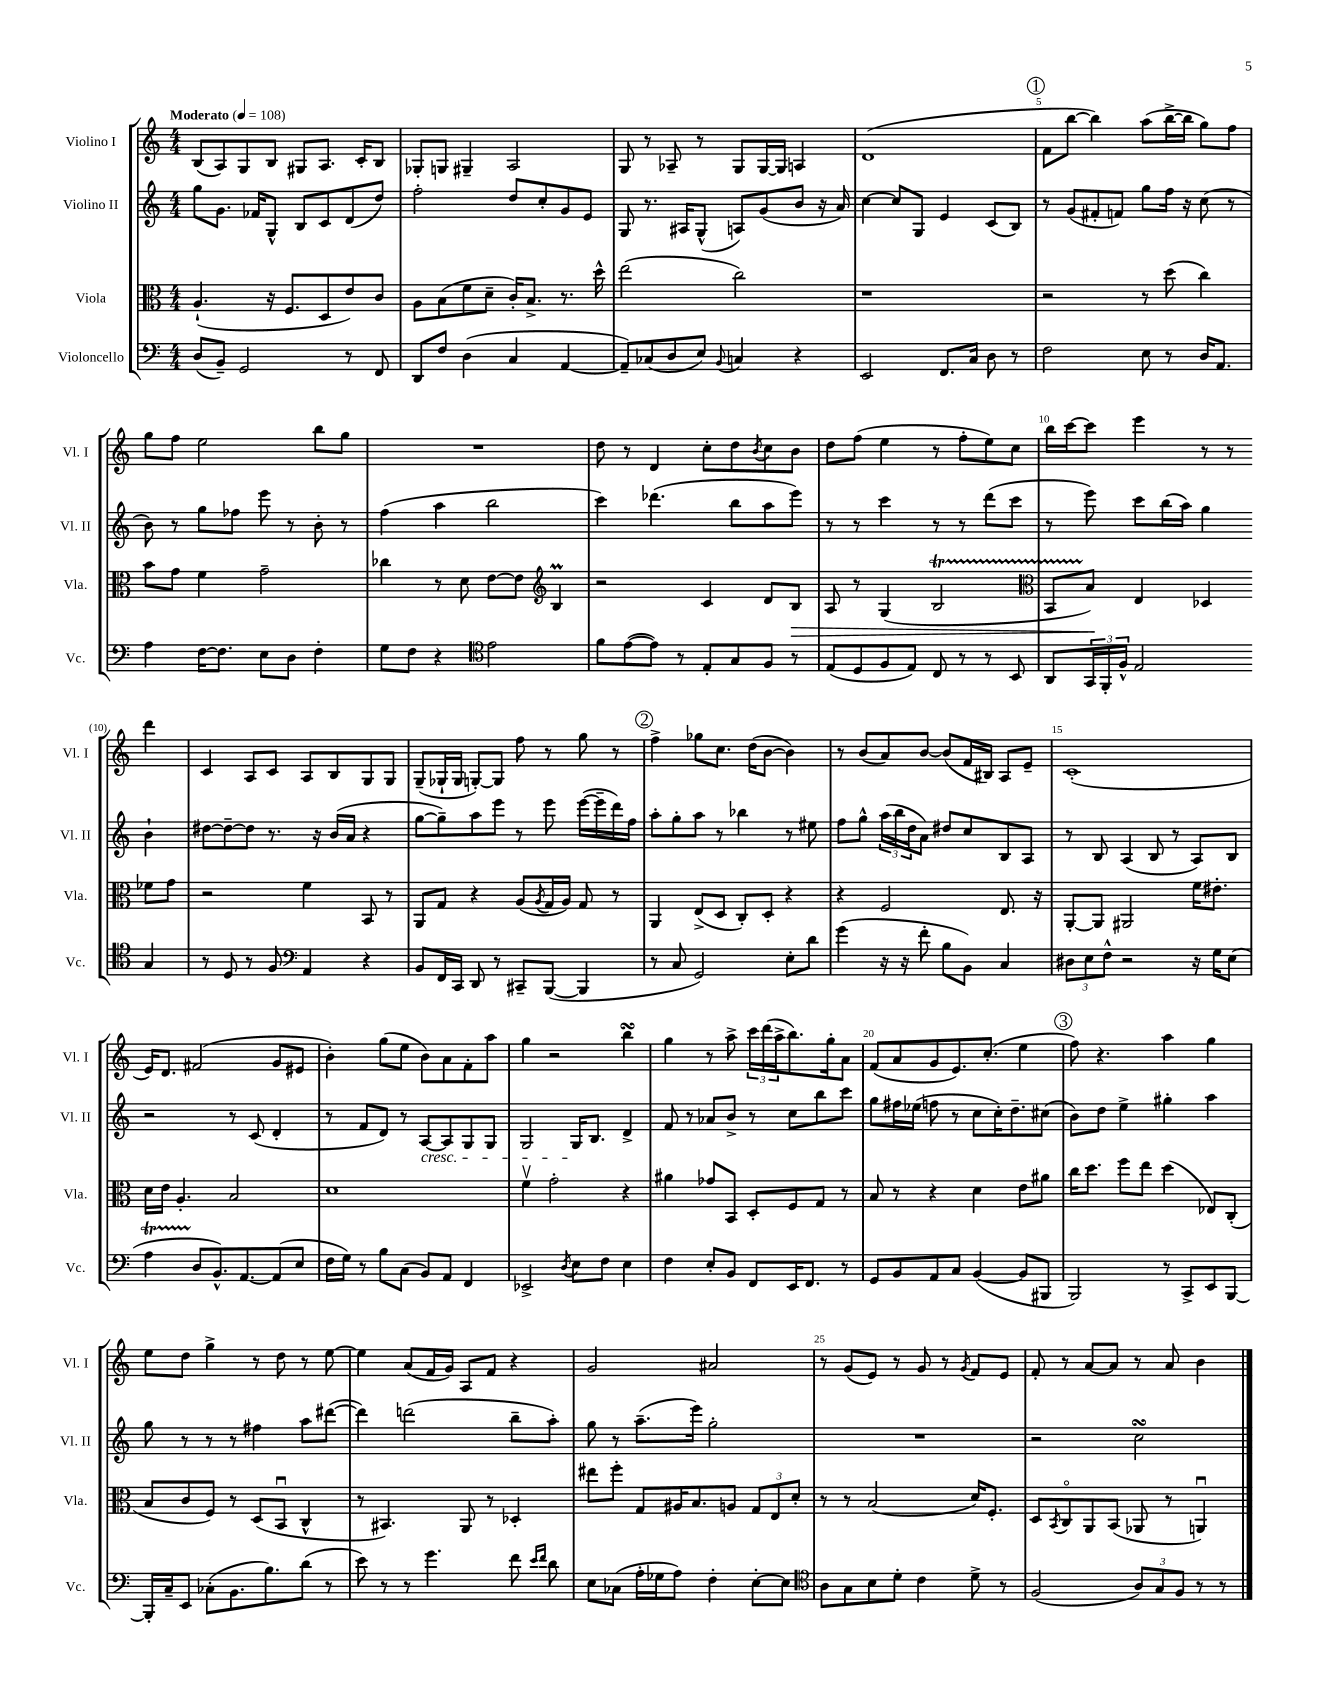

**kern	**kern	**dynam	**kern	**kern
*part4	*part3	*part3	*part2	*part1
*staff4	*staff3	*staff3	*staff2	*staff1
*I"Violoncello	*I"Viola	*	*I"Violino II	*I"Violino I
*I'Vc.	*I'Vla.	*	*I'Vl. II	*I'Vl. I
*clefF4	*clefC3	*	*clefG2	*clefG2
*k[]	*k[]	*	*k[]	*k[]
*M4/4	*M4/4	*	*M4/4	*M4/4
*MM108	*MM108	*	*MM108	*MM108
=1	=1	=1	=1	=1
!	!	!	!	!LO:TX:a:B:t=Moderato
(8D/L	(4.A`/	.	8gg\L	(8B/L
8BB~/J)	.	.	8.g\J	8A/)
2GG/	.	.	.	8G/
.	.	.	16f-X/KL	.
.	16r	.	8G^^/J	8B/J
.	8.F/L	.	.	.
.	.	.	8B/L	8G#X/L
.	8D/	.	8c/	8.A/J
8r	8e/)	.	(8d/	.
.	.	.	.	16c'/KL
8FF/	8c/J	.	8dd/J)	8B/J
=2	=2	=2	=2	=2
8DD/L	8A\L	.	2ff'\	8G-X'/L
8F/J	(8B\	.	.	8Gn/J
(4D\	8f\	.	.	4G#X~/
.	8d~\J	.	.	.
4C/	16c'/KL)	.	8dd/L	2A/
.	8.B^/J	.	.	.
.	.	.	8cc'/	.
[4AA/	8.r	.	8g/	.
.	.	.	8e/J	.
.	16dd^^\	.	.	.
=3	=3	=3	=3	=3
8AA~/L])	(2ee\	.	8G/	8G/
(8C-X/	.	.	8.r	8r
8D/	.	.	.	8A-X~/
.	.	.	16A#X/KL	.
8E/J)	.	.	(8G^^/J	8r
8qqBB/	.	.	.	.
4Cn/	2cc\)	.	8An/L)	8G/L
.	.	.	(8g/	[16G/L
.	.	.	.	16G/JJ]
4r	.	.	8b/J	4An/
.	.	.	16r	.
.	.	.	16a/)	.
=4	=4	=4	=4	=4
2EE/	1r	.	[4cc\	(1d
.	.	.	8cc/L]	.
.	.	.	8G/J	.
8.FF/L	.	.	4e/	.
16C/Jk	.	.	.	.
8D\	.	.	(8c/L	.
8r	.	.	8B/J)	.
!!LO:REH:place=s1:t=1
=5	=5	=5	=5	=5
2F\	2r	.	8r	8f\L
.	.	.	(8g/L	[8bb\J
.	.	.	8f#X'/	4bb\])
.	.	.	8fn/J)	.
8E\	8r	.	8gg\L	(8aa\L
8r	(8dd\	.	16ff\Jk	[16bb^\L
.	.	.	16r	16bb\JJ]
16D/KL	4cc\)	.	(8cc\	8gg\L)
8.AA/J	.	.	.	.
.	.	.	8r	8ff\J
!!LO:LB:g=z
=6	=6	=6	=6	=6
4A\	8b\L	.	8b\)	8gg\L
.	8g\J	.	8r	8ff\J
[16F\KL	4f\	.	8gg\L	2ee\
8.F\J]	.	.	.	.
.	.	.	8ff-X\J	.
8E\L	2g~\	.	8eee\	.
8D\J	.	.	8r	.
4F'\	.	.	8b'\	8bb\L
.	.	.	8r	8gg\J
=7	=7	=7	=7	=7
8G\L	4cc-X\	.	(4ff\	1r
8F\J	.	.	.	.
4r	8r	.	4aa\	.
.	8d\	.	.	.
*clefC4	*	*	*	*
2e\	[8e\L	.	2bb\	.
.	8e\J]	.	.	.
*	*clefG2	*	*	*
.	4Bm/	.	.	.
=8	=8	=8	=8	=8
8f\L	2r	.	4ccc\)	8dd\
([8e\	.	.	.	8r
8e\J])	.	.	(4.ddd-X\	4d/
8r	.	.	.	.
8E'/L	4c/	.	.	8cc'\L
8G/	.	.	8bb\L	8dd\
.	.	.	.	8qb/
8F/J	8d/L	.	8aa\	8cc\
!	!	!LO:HP:b	!	!
8r	8B/J	>	8eee\J)	8b\J
=9	=9	=9	=9	=9
(8E/L	8A/	.	8r	8dd\L
8D/	8r	.	8r	(8ff\J
8F/	(4G/	.	4ccc\	4ee\
8E/J)	.	.	.	.
8C/	2Bt/	.	8r	8r
8r	.	.	8r	8ff'\L
8r	.	.	(8ddd\L	8ee\)
8BB/	.	.	8ccc\J	8cc\J
=10	=10	=10	=10	=10
*	*clefC3	*	*	*
8AA/L	8BBTTT/L	.	8r	16bb\LL
.	.	.	.	[16ccc\J
24GG/L	8B/J)	.	8eee\)	8ccc\J]
24FF'/	.	.	.	.
24F^^/JJ	.	.	.	.
2E/	4E/	]	8ccc\L	4eee\
.	.	.	(16bb\L	.
.	.	.	16aa\JJ)	.
.	4D-X/	.	4gg\	8r
.	.	.	.	8r
4G/	8f-X\L	.	4b`\	4ddd\
.	8g\J	.	.	.
!!LO:LB:g=z
=11	=11	=11	=11	=11
8r	2r	.	[8dd#X\L	4c/
8D/	.	.	8dd#~\_	.
8r	.	.	8dd#\J]	8A/L
8F/	.	.	8.r	8c/J
*clefF4	*	*	*	*
4AA/	4f\	.	.	8A/L
.	.	.	16r	.
.	.	.	(16b/LL	8B/
.	.	.	16a/JJ	.
4r	8BB/	.	4r	8G/
.	8r	.	.	8G/J
=12	=12	=12	=12	=12
8BB/L	8AA/L	.	[8gg\L	(8G~/L
16FF/L	8G/J	.	8gg~\])	16G-X`/L
16CC/JJ	.	.	.	16G-/JJ
8DD/	4r	.	8aa\	[8Gn'/L)
8r	.	.	8eee\J	8G/J]
8CC#X~/L	(8A/L	.	8r	8ff\
.	8qA/	.	.	.
([8BBB/J	16G/L	.	8eee\	8r
.	16A/JJ)	.	.	.
4BBB/]	8G/	.	([16eee\LL	8gg\
.	.	.	16eee~\]	.
.	8r	.	16ddd\)	8r
.	.	.	16ff\JJ	.
!!LO:REH:place=s1:t=2
=13	=13	=13	=13	=13
8r	4AA/	.	8aa'\L	4ff^\
8C/	.	.	8gg'\	.
2GG/)	(8E^/L	.	8aa\J	8gg-X\L
.	8D/J	.	8r	8.cc\J
.	8C'/L)	.	4bb-X\	.
.	.	.	.	(16dd\KL
.	8D'/J	.	.	[8b\J
8E'\L	4r	.	8r	4b\])
8d\J	.	.	8ee#X\	.
=14	=14	=14	=14	=14
(4g\	4r	.	8ff\L	8r
.	.	.	8gg^^\J	(8b/L
16r	2F/	.	(24aa\LL	8a/)
.	.	.	24bb\	.
16r	.	.	.	.
.	.	.	24dd\J	.
8f'\	.	.	8a\J)	[8b/J
8B\L	.	.	8dd#X/L	(8b/L]
8BB\J)	.	.	8cc/	16f/L
.	.	.	.	16B#X/JJ)
4C/	8.E/	.	8B/	8A/L
.	.	.	8A/J	8e~/J
.	16r	.	.	.
=15	=15	=15	=15	=15
12D#X\L	[8AA'/L	.	8r	(1c'
12E\	.	.	.	.
.	8AA/J]	.	8B/	.
12F^^\J	.	.	.	.
2r	2AA#X/	.	(4A/	.
.	.	.	8B/	.
.	.	.	8r	.
16r	16f\KL	.	8A/L)	.
16G\KL	8.e#X'\J	.	.	.
(8E\J	.	.	8B/J	.
!!LO:LB:g=z
=16	=16	=16	=16	=16
4AT\	16d\LL	.	2r	16e/KL)
.	16e\JJ	.	.	8.d/J
.	4.A'/	.	.	.
8D/L	.	.	.	(2f#X/
8.BB^^/)	.	.	.	.
.	2B/	.	8r	.
[8.AA/	.	.	.	.
.	.	.	(8c/	.
(8AA/]	.	.	4d'/	8g/L
8E/J	.	.	.	8e#X/J
=17	=17	=17	=17	=17
16F\LL	1d	.	8r	4b'\)
16G\JJ)	.	.	.	.
8r	.	.	8f/L	.
8B\L	.	.	8d/J)	(8gg\L
(8C\J	.	.	8r	8ee\J
!	!	!	!LO:TX:b:i:t=cresc.	!
8BB/L)	.	.	[8A/L	8b\L)
8AA/J	.	.	8A/]	8a\
4FF/	.	.	8G/	8f'\
.	.	.	8G/J	8aa\J
=18	=18	=18	=18	=18
2EE-X^/	4fv\	.	2G/	4gg\
.	2g'\	.	.	2r
8qD/	.	.	.	.
8E\L	.	.	16G/KL	.
.	.	.	8.B/J	.
8F\J	.	.	.	.
4E\	4r	.	4d^/	4bbsSsS\
=19	=19	=19	=19	=19
4F\	4a#X\	.	8f/	4gg\
.	.	.	8r	.
8E'/L	8g-X/L	.	8a-X/L	8r
8BB/J	8BB/J	.	8b^/J	8aa^\
8FF/L	8D'/L	.	8r	24ccc\LL
.	.	.	.	(24ddd\
.	.	.	.	24aa^\J
16EE/K	8F/	.	8cc\L	8.bb\)
8.FF/J	.	.	.	.
.	8G/J	.	8bb\	.
.	.	.	.	16gg'\k
8r	8r	.	8ccc\J	8a\J
=20	=20	=20	=20	=20
8GG/L	8B/	.	8gg\L	(8f/L
8BB/	8r	.	16ff#X\L	8a/
.	.	.	(16ee-X\JJ	.
8AA/	4r	.	8ffn\	8g/
8C/J	.	.	8r	8.e/)
([4BB/	4d\	.	8cc\L	.
.	.	.	.	(8.cc'/J
.	.	.	16cc'\K)	.
.	.	.	8.dd~\	.
8BB/L]	8e\L	.	.	4ee\
8BBB#X/J	8a#X\J	.	(8cc#X\J	.
!!LO:REH:place=s1:t=3
=21	=21	=21	=21	=21
2BBB/)	16cc\KL	.	8b\L)	8ff\)
.	8.dd\J	.	.	.
.	.	.	8dd\J	4.r
.	8ff\L	.	4ee^\	.
.	8ee\J	.	.	.
8r	(4dd\	.	4gg#X'\	4aa\
8CC^/L	.	.	.	.
8EE/	8E-X/L)	.	4aa\	4gg\
[8BBB/J	(8C'/J	.	.	.
!!LO:LB:g=z
=22	=22	=22	=22	=22
16BBB'/LL]	8B/L	.	8gg\	8ee\L
16C~/J	.	.	.	.
8EE/J	8c/	.	8r	8dd\J
(8C-X'\L	8F/J)	.	8r	4gg^\
8.BB\	8r	.	8r	.
.	(8D/L	.	4ff#X\	8r
8.B\)	.	.	.	.
.	8BBu/J	.	.	8dd\
(8d\J	4C^^/	.	8aa\L	8r
8r	.	.	([8ddd#X\J	[8ee\
=23	=23	=23	=23	=23
8e\)	8r	.	4ddd#\])	4ee\]
8r	4.BB#X/)	.	.	.
8r	.	.	(2dddn\	(8a/L
4.g\	.	.	.	16f/L
.	.	.	.	16g/JJ)
.	8AA/	.	.	8A/L
.	8r	.	.	8f/J
8f\	4D-X'/	.	8bb~\L	4r
16qqe/LL	.	.	.	.
16qqf/JJ	.	.	.	.
8d\	.	.	8aa'\J)	.
=24	=24	=24	=24	=24
8E\L	8ee#X\L	.	8gg\	2g/
(8C-X\J	8ff'\J	.	8r	.
16A'\LL	8G/L	.	(8.aa~\L	.
16G-X\J	.	.	.	.
8A\J)	16A#X/K	.	.	.
.	8.B/	.	16eee\Jk)	.
4F'\	.	.	2gg'\	2a#X/
.	8An/J	.	.	.
[8E'\L	12G/L	.	.	.
.	12E/	.	.	.
8E\J]	.	.	.	.
.	12d'/J	.	.	.
=25	=25	=25	=25	=25
*clefC4	*	*	*	*
8A\L	8r	.	1r	8r
8G\	8r	.	.	(8g/L
8B\	(2B/	.	.	8e/J)
8d'\J	.	.	.	8r
4c\	.	.	.	8g/
.	.	.	.	8r
.	.	.	.	8qg/
8d^\	16d/KL)	.	.	8f/L
.	8.F'/J	.	.	.
8r	.	.	.	8e/J
=26	=26	=26	=26	=26
(2F/	8D/L	.	2r	8f'/
.	8qBB/	.	.	.
.	8C/	.	.	8r
.	8AA/	.	.	[8a/L
.	(8BB/J	.	.	8a/J]
12A/L)	8AA-X/	.	2ccsSSs\	8r
12G/	.	.	.	.
.	8r	.	.	8a/
12F/J	.	.	.	.
8r	4AAnu/)	.	.	4b\
8r	.	.	.	.
==	==	==	==	==
*-	*-	*-	*-	*-
